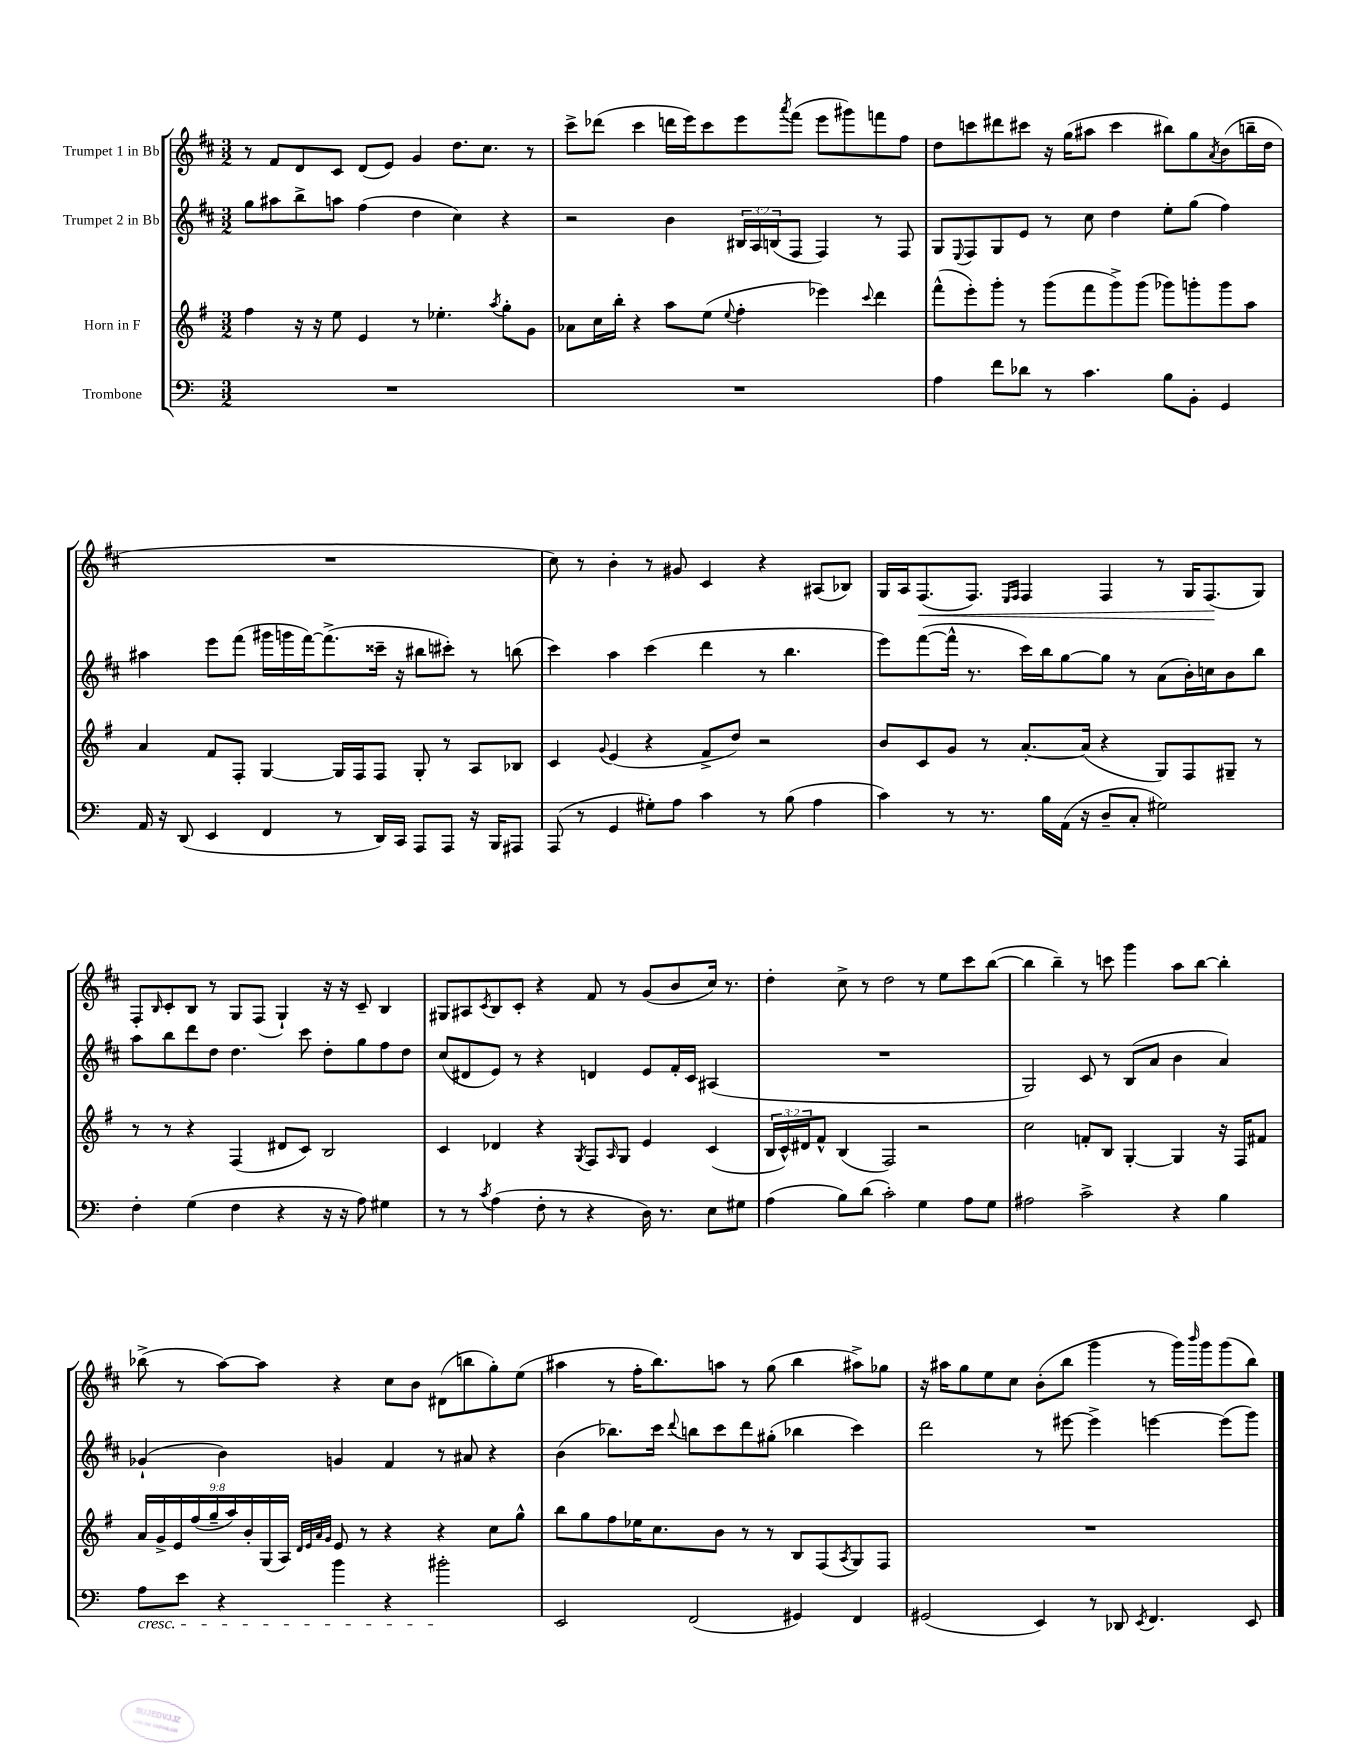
<<
\new StaffGroup <<
\new Staff = "s0" \with { instrumentName = "Trumpet 1 in Bb" } {
    \clef treble \key d \major \numericTimeSignature \time 3/2
    r8 fis'8 d'8 cis'8 d'8( e'8) g'4 d''8. cis''8. r8 |
    cis'''8-> des'''8( cis'''4 d'''16 e'''16) cis'''8 e'''8 \acciaccatura { a'''8 } fis'''8( e'''8 gis'''8) f'''8 fis''8 |
    d''8 c'''8 dis'''8 cis'''8 r16 g''16( ais''8 cis'''4 bis''8) g''8 \acciaccatura { a'8 } b'8( b''16-- d''16 |
    R1. |
    cis''8) r8 b'4-. r8 gis'8 cis'4 r4 ais8( bes8) |
    g16 a16 fis8.\<( fis8.) \grace { e16 fis16 } fis4 fis4 r8 g16 fis8.\!( g8) |
    fis8-. \grace { b16 } cis'8-. b8 r8 g8 fis8( g4-!) r16 r16 cis'8-- b4 |
    gis8 ais8 \acciaccatura { cis'8 } b8 cis'8-. r4 fis'8 r8 g'8( b'8 cis''16) r8. |
    d''4-. cis''8-> r8 d''2 r8 e''8 cis'''8 b''8~( |
    b''4 b''4--) r8 c'''8 g'''4 a''8 b''8~ b''4-. |
    bes''8->( r8 a''8~) a''8 r4 cis''8 b'8 dis'8( b''8 g''8-.) e''8( |
    ais''4 r8 fis''16-. b''8.) a''8 r8 g''8( b''4 ais''8->) ges''8 |
    r16 ais''16 g''8 e''8 cis''8 b'8-.( b''8 g'''4 r8 g'''16) \grace { b'''16 } g'''16 g'''8( b''8) \bar "|." |
}
\new Staff = "s1" \with { instrumentName = "Trumpet 2 in Bb" } {
    \clef treble \key d \major \numericTimeSignature \time 3/2 \override Staff.TupletNumber.text = #tuplet-number::calc-fraction-text
    g''8 ais''8 b''8-> a''8 fis''4( d''4 cis''4) r4 |
    r2 b'4 \tuplet 3/2 { bis16 a16 b16( } fis8 fis4) r8 fis8 |
    g8 \appoggiatura { e8 } fis8 g8 e'8 r8 cis''8 d''4 e''8-. g''8( fis''4) |
    ais''4 e'''8 fis'''8( gis'''16 g'''16 fis'''16~) fis'''8.->( cisis'''16-- r16 bis''8 cis'''8-.) r8 b''8( |
    cis'''4) a''4 cis'''4( d'''4 r8 b''4. |
    e'''8) fis'''8~( fis'''16-^ r8. cis'''16) b''16 g''8~ g''8 r8 a'8( b'16-.) c''16 b'8 b''8 |
    a''8 b''8 d'''8 d''8 d''4. cis'''8 d''8-. g''8 fis''8 d''8 |
    cis''8( dis'8 e'8) r8 r4 d'4 e'8 fis'16-. cis'16 ais4( |
    R1. |
    g2) cis'8 r8 b8( a'8 b'4 a'4) |
    ges'4-!( b'4) g'4 fis'4 r8 ais'8 r4 |
    b'4( bes''8.) cis'''16 \appoggiatura { d'''8 } b''8 cis'''8 d'''8 gis''8-.( bes''4 cis'''4) |
    d'''2 r8 eis'''8~ eis'''4-> e'''4~ e'''8( g'''8) \bar "|." |
}
\new Staff = "s2" \with { instrumentName = "Horn in F" } {
    \clef treble \key g \major \numericTimeSignature \time 3/2 \override Staff.TupletNumber.text = #tuplet-number::calc-fraction-text
    fis''4 r16 r16 e''8 e'4 r8 ees''4.-. \acciaccatura { a''8 } g''8-. g'8 |
    aes'8 c''16 b''16-. r4 a''8 e''8( \appoggiatura { e''8 } fis''4-. ees'''4) \appoggiatura { c'''8 } d'''4 |
    fis'''8-^( e'''8-.) g'''8-. r8 g'''8( fis'''8 g'''8->) g'''8( ges'''8) g'''8-. g'''8 a''8 |
    a'4 fis'8 fis8-. g4~ g16 fis16 fis8 g8-. r8 a8 bes8 |
    c'4 \appoggiatura { g'8 } e'4( r4 fis'8-> d''8) r2 |
    b'8 c'8 g'8 r8 a'8.~-. a'16( r4 g8) fis8 gis8-- r8 |
    r8 r8 r4 fis4( dis'8 c'8) b2 |
    c'4 des'4 r4 \acciaccatura { g8 } fis8 \grace { a16 } g8 e'4 c'4( |
    \tuplet 3/2 { b16 c'16-^) dis'16 } fis'8-^ b4( fis2) r2 |
    c''2 f'8-. b8 g4~-. g4 r16 fis16 fis'8 |
    \tuplet 9/8 { a'16 g'16-> e'16 fis''16( g''16-- a''16) b'16-. g16( a16) } \grace { d'32 e'32 a'32 g'32 } e'8 r8 r4 r4 c''8 g''8-^ |
    b''8 g''8 fis''8 ees''16 c''8. b'8 r8 r8 b8 fis8( \acciaccatura { a8 } g8) fis8 |
    R1. \bar "|." |
}
\new Staff = "s3" \with { instrumentName = "Trombone" } {
    \clef bass \key c \major \numericTimeSignature \time 3/2
    R1. |
    R1. |
    a4 f'8 des'8 r8 c'4. b8 b,8-. g,4 |
    a,16 r16 d,8( e,4 f,4 r8 d,16) c,16 a,,8 a,,8 r16 b,,16 ais,,8 |
    a,,8( r8 g,4 gis8-.) a8 c'4 r8 b8( a4 |
    c'4) r8 r8. b16 a,16( r16 d8-- c8-. gis2) |
    f4-. g4( f4 r4 r16 r16 a8) gis4 |
    r8 r8 \acciaccatura { c'8 } a4( f8-. r8 r4 d16) r8. e8 gis8 |
    a4( b8) d'8( c'2-.) g4 a8 g8 |
    ais2 c'2-> r4 b4 |
    a8\cresc e'8 r4 b'4 r4 bis'2-.\! |
    e,2 f,2( gis,4) f,4 |
    gis,2( e,4) r8 des,8 \acciaccatura { e,8 } f,4. e,8 \bar "|." |
}
>>
>>
\layout { \context { \Score \remove "Bar_number_engraver" } }
